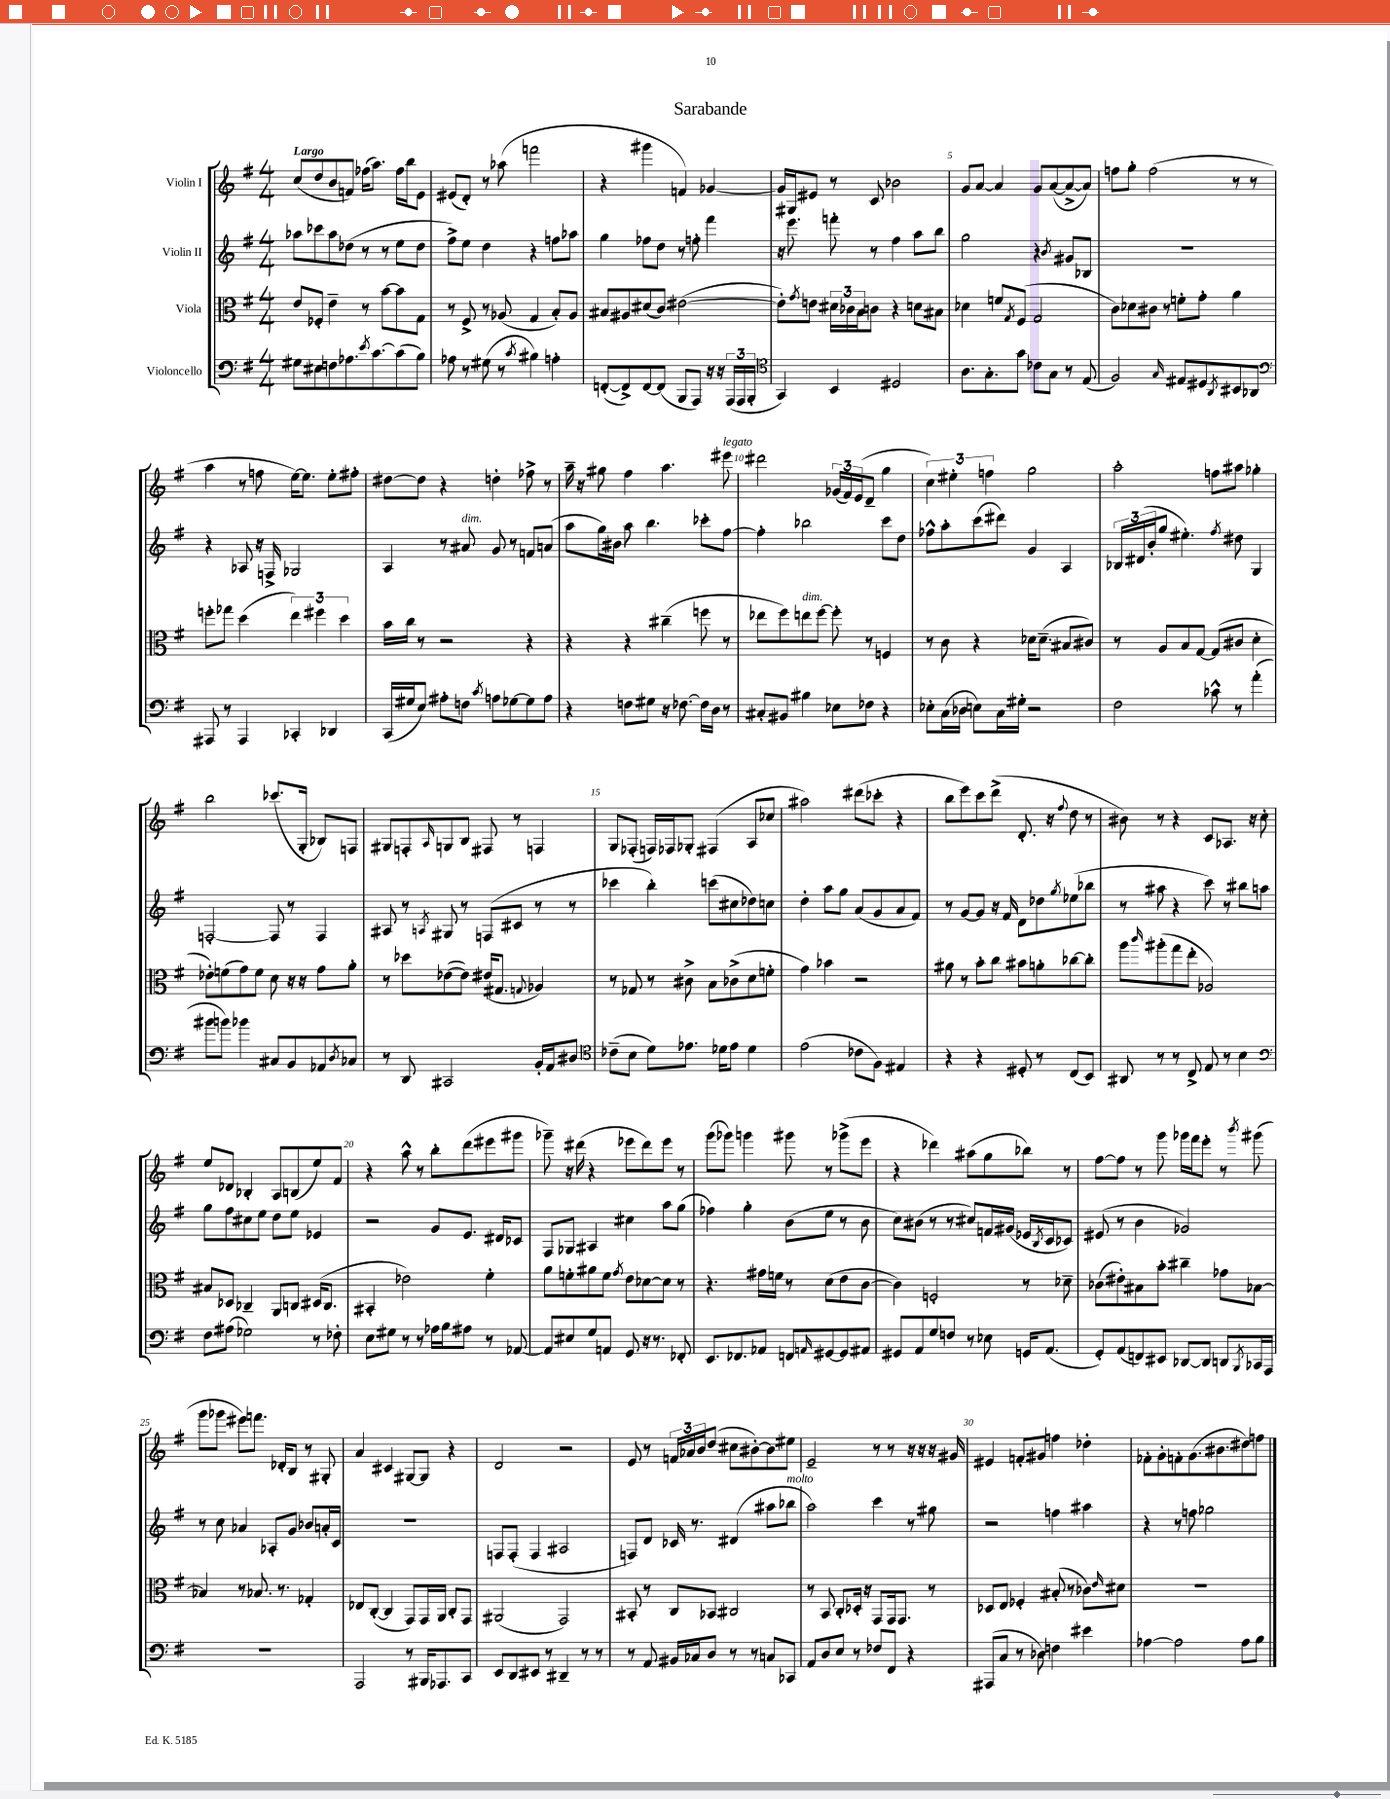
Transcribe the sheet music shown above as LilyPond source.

\header { title = "Sarabande" }
<<
\new StaffGroup <<
\new Staff = "s0" \with { instrumentName = "Violin I" } {
    \clef treble \key g \major \numericTimeSignature \time 4/4 \tempo "Largo"
    c''8( d''8 b'8 f'8) fes''16( a''8.) fes''16 b''16 e'8 |
    eis'8( d'8-.) r8 aes''8( f'''2 |
    r4 gis'''4 f'4) ges'4~ |
    ges'16 gis16 eis'8 r8 c'8 bes'2 |
    g'8 a'8~ a'4 g'8 a'8~( a'8~-> a'8) |
    f''8 g''8-. f''2( r8 r8 |
    a''4 r8 f''8 e''16~) e''8. e''8-. fis''8-. |
    dis''8~ dis''8 r4 d''4-. fes''8-> r8 |
    a''16-- r16 gis''8 fis''4 a''4. eis'''8^\markup { \italic "legato" } |
    dis'''2 \tuplet 3/2 { ges'16( fis'16) e'16( } d'8-- g''4 |
    \tuplet 3/2 { c''4) eis''4-. f''4 } g''2 |
    a''2-. f''8 ais''8 ges''4-. |
    b''2 ces'''8.( g16-. bes8) f8 |
    gis8 f8-. \grace { a16 } g8 b8 fis8 r8 f4 |
    g8 fes8-.( f16) fes16 ges8-. fis4( a8 ces''8 |
    ais''2) dis'''8( ces'''8-. r4 |
    b''8 e'''8) c'''8 d'''8->( d'8.-. r16 \appoggiatura { fis''8 } d''8 r8 |
    bis'8) r8 r4 c'8 aes8. r16 c''8-. |
    e''8 des'8 bes4-. a8 b8( e''8) fis'8 |
    r4 a''8-^ r8 b''8-. d'''8( eis'''8 gis'''8 |
    ges'''8--) r16 dis'''16( r4 ees'''8 dis'''8) ees'''8 r8 |
    g'''8( ges'''8) g'''4 gis'''8 r8 ges'''8->( e'''8 |
    r4 des'''4) ais''8( g''8 bes''8) r8 |
    fis''8~ fis''8 r8 g'''8 ges'''16 fis'''16 e'''8-. r8 \acciaccatura { b'''8 } gis'''8( |
    g'''8 ges'''8 eis'''8) f'''8. des'16-. b8 r8 gis8-. |
    a'4 cis'4 gis8~ gis8 r4 |
    d'2 r2 |
    e'8 r8 \tuplet 3/2 { f'16 aes'16 b'16 } d''8( cis''8 bis'8~-.) bis'8 eis''8 |
    e'2-- r8 r8 r16 r16 r16 gis'16 |
    eis'4 f'8-. gis'8 f''4 des''4-. |
    fes'8-. g'8-. f'8-. g'8.( bis'8. dis''8) f''8 \bar "|." |
}
\new Staff = "s1" \with { instrumentName = "Violin II" } {
    \clef treble \key g \major \numericTimeSignature \time 4/4
    aes''8 ces'''8 aes''8 des''8( r8 r8 e''8 des''8 |
    fis''8->) e''8 d''4 r4 f''8 aes''8 |
    g''4 fes''8 d''8 r8 f''8-. fis'''4 |
    r16 e'''8. f'''8-. r8 fis''4 a''8 b''8 |
    g''2 r4 \acciaccatura { b'8 } gis'8 bes8 |
    R1 |
    r4 aes8 r16 f16-> ges2 |
    a4 r8 ais'8^\markup { \italic "dim." } g'8 r8 f'8 a'8( |
    a''8 g''16) bis'16 a''8 b''4. ces'''8-. fis''8~ |
    fis''4-. bes''2 c'''8 d''8 |
    fes''8-^ a''8-. c'''8( dis'''8) g'4 a4 |
    \tuplet 3/2 { bes16 dis'16( b'16-. } g''8 eis''4.-.) \acciaccatura { fis''8 } dis''8 g4 |
    f2~-. f8 r8 f4 |
    ais8 r8 \acciaccatura { a8 } gis8 r8 f8( cis'8 r8 r8 |
    ces'''4 b''4-.) c'''8( cis''8 des''8) c''8 |
    d''4-. a''8 g''8 a'8( g'8 a'8 fis'8) |
    r8 g'8~ g'8 r16 fis'16 d'8 des''8 \acciaccatura { g''8 } ees''8( bes''8 |
    r8 ais''8 r4 c'''8) r8 bis''8 a''8 |
    g''8 fis''8 cis''8 e''8 d''8 e''8 ees'4 |
    r2 g'8 e'8. dis'16 ces'8 |
    fis8 ges8 ais4 cis''4 a''8 g''8( |
    fes''4) g''4-. b'8( e''8 r8 b'8 |
    c''8) bis'8( r8 r8 cis''8) f'16 gis'16( ees'16 \acciaccatura { b8 } c'16 ces'8) |
    eis'8( r8 b'4 ges'2) |
    r8 c''8 aes'4 aes8-. g'8 bes'8 a'16-. c'16 |
    R1 |
    f8 f8-.( f4 ais2 |
    f8) d'8 ces'16 r8. dis'4( ais''8 bes''8^\markup { \italic "molto" } |
    a''2) c'''4 r8 gis''8 |
    r2 f''4 ais''4 |
    r4 r8 f''8 ges''2 \bar "|." |
}
\new Staff = "s2" \with { instrumentName = "Viola" } {
    \clef alto \key g \major \numericTimeSignature \time 4/4
    e'8 fes8-. e'4-- r8 b'8~ b'8 g8 |
    r8 fis8-> r8 aes8( g4 b8-.) aes8 |
    bis8 ais8 dis'8( c'8) eis'2~( |
    eis'8-.) \acciaccatura { g'8 } e'8 \tuplet 3/2 { dis'16 ces'16 b16 } c'8 r4 d'8 bis8 |
    des'4 f'8 \acciaccatura { g8 } fis8( g2 |
    c'8) des'8 cis'8 r8 f'8-. g'8-. a'4 |
    f''8-. ges''8 d''4( \tuplet 3/2 { e''4) fis''4 d''4 } |
    b'16 c''16 r8 r2 r4 |
    r4 r4 cis''4--( f''8 r8 |
    ees''8 fis''8) e''8^\markup { \italic "dim." } fis''8~ fis''8-. r8 f4 |
    r8 c'8 r4 des'16 des'8.--( bis8 cis'8) |
    r8 a8 b8 g8~ g8( cis'8 d'4-. |
    ees'8-.) f'8( g'8) f'8 d'8 r16 r16 g'8 a'8-. |
    r8 des''8 ees'8~( ees'8) eis'16( gis8. \appoggiatura { g8 } aes4) |
    r8 ges8 r8 cis'8-> b8 ces'8->( d'8 f'8-. |
    g'4) bes'4 r2 |
    ais'8 r8 b'8-. c''8 bis'8 a'8-. ces''8~ ces''8-. |
    a''8 \grace { c'''16 } ais''8-.( g''8 e''8-. aes2) |
    bis8 des8 ces4-- a,8 c8 dis16( c8. |
    bis,4-. ees'2) fis'4-. |
    a'8 f'8-. ais'8 f'8 \acciaccatura { g'8 } e'8 des'8~ des'8 r8 |
    r4. gis'16 f'16 r8 d'8( e'8 c'8~ |
    c'4) f2-. r8 des'8-- |
    ces'8( eis'8-.) bis8 b'8-. cis''4-- ges'8 bes8~ |
    bes4 r8 bes8. r8. ges4-. |
    ees8 c8~-.( c4 g,8) g,16 a,16 c8-. g,8 |
    ais,2( g,2) |
    bis,8-. r8 c8 bes,8 cis2 |
    r8 b,8 c8-. des16-. r16 g,8 g,16 g,8. r8 |
    des8 e8 fes4-. bis8-.( r8 ces'8) \grace { e'16 } dis'8 |
    R1 \bar "|." |
}
\new Staff = "s3" \with { instrumentName = "Violoncello" } {
    \clef bass \key g \major \numericTimeSignature \time 4/4
    gis8 eis8 f8 aes8. \acciaccatura { e'8 } c'8.~ c'8( b8) |
    aes8 r8 gis8( r8 \acciaccatura { c'8 } bis4) a4-. |
    f,8~-.( f,8->) f,8~ f,8( b,,8 a,,8) r16 r16 \tuplet 3/2 { a,,16( a,,16 b,,16-. } |
    \clef tenor g,4) b,4 dis2 |
    a8. g8.-. g'8 ces'8 g8 r8 e8( |
    fis2) \grace { g16 } eis8 dis8 \acciaccatura { a,8 } bis,8 aes,8 |
    \clef bass ais,,8 r8 ais,,4 ces,4-. des,4 |
    c,16( gis16 e8) ais8-. f8 \acciaccatura { c'8 } a8 ges8~ ges8 a8 |
    r4 f8 gis8 r16 fes8.~ fes16 d16 r8 |
    cis8-. bis,8 bis4 ees8 fes8 r4 |
    ees8-. c16( des16 e8) c16 gis16-. r2 |
    fis2 ces'8-^ r8 a'4-.( |
    bis'8 b'8) bes'4 cis8 b,8 aes,8 \acciaccatura { d8 } ces8 |
    r8 d,8 cis,2 b,16-. a,16 dis8 |
    \clef tenor ces'8--( b8 d'8) ees'8. des'16 ees'8 des'4 |
    e'2( ces'8 fis8) eis4 |
    r4 r4 dis8-. r8 c8( b,8) |
    ais,8 r8 r8 c8-> e8 r8 b4 |
    \clef bass fis8 ais8( ges2) r8 fes8-. |
    e8 gis8 r8 r8 aes16 b16 ais8 r8 aes,8~ |
    aes,8 eis8 g8 a,8 g,8 r16 r8. fes,8-. |
    e,8. fes,8. aes,8 f,8 \grace { a,16 } gis,8~ gis,8 ais,8 |
    gis,8 a,8 g8 f8 r8 ees8 g,16 a,8.( |
    g,8-.) a,8( f,8) eis,8 des,8~ des,8 d,8 \acciaccatura { b,,8 } ces,16 a,,16 |
    R1 |
    a,,2 r8 bis,,16 aes,,8. c,8 |
    e,8 d,8 eis,8 r8 dis,4-- r8 r8 |
    r8 a,8 bis,16 ces16 d8 r8 r8 c8 ces,8 |
    a,8 d8 e8 r8 fes8 fis,8 r4 |
    ais,,8( c8 r8 des8) f4 eis'4 |
    aes4~ aes2 aes8 b8 \bar "|." |
}
>>
>>
\layout { \context { \Score \override BarNumber.break-visibility = ##(#f #t #t) barNumberVisibility = #(every-nth-bar-number-visible 5) } }
